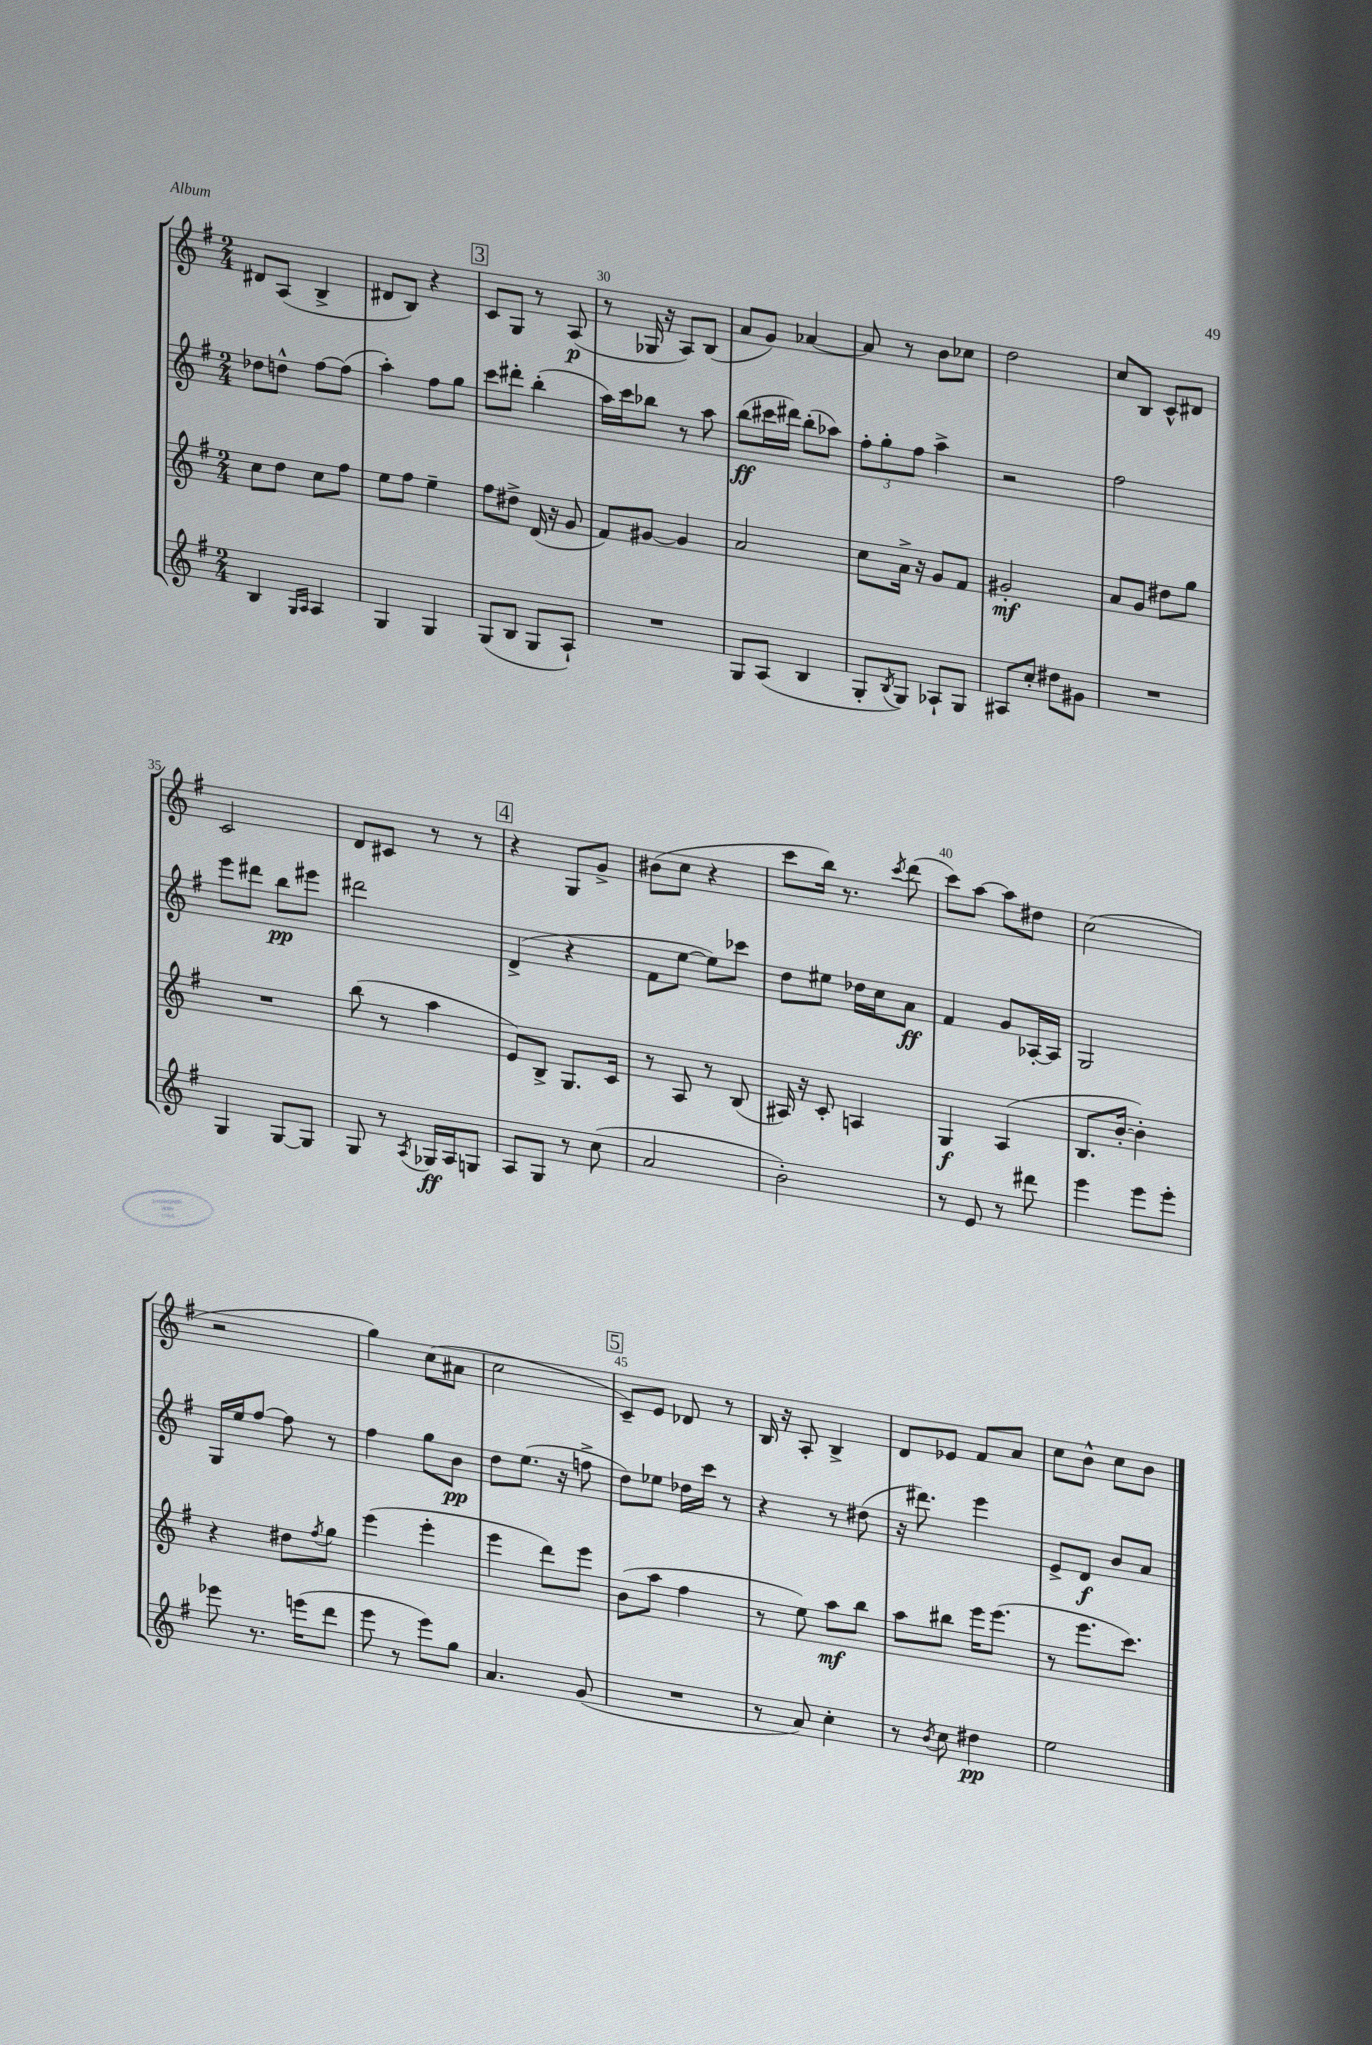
<<
\new StaffGroup <<
\new Staff = "s0" {
    \clef treble \key g \major \numericTimeSignature \time 2/4
    dis'8 a8( b4-> |
    dis'8 b8) r4 |
    \mark \markup { \box "3" } c'8 g8 r8 a8\p( |
    r8 ges16 r16 a8) b8( |
    a'8 g'8) aes'4~ |
    aes'8 r8 b'8 ces''8 |
    d''2 |
    c''8 b8 c'8-^ dis'8 |
    c'2 |
    d'8 cis'8 r8 r8 |
    \mark \markup { \box "4" } r4 g8 g'8-> |
    bis'8( c''8 r4 |
    c'''8 b''16) r8. \acciaccatura { c'''8 } d'''8( |
    c'''8) a''8~ a''8 dis''8 |
    c''2( |
    r2 |
    g''4) c''8( ais'8 |
    c''2 |
    \mark \markup { \box "5" } c'8--) e'8 des'8 r8 |
    b16 r16 a8-. b4-> |
    d'8 ees'8 fis'8 a'8 |
    c''8 b'8-^ c''8 b'8 \bar "|." |
}
\new Staff = "s1" {
    \clef treble \key g \major \numericTimeSignature \time 2/4
    des''8 d''8-^ fis''8~ fis''8( |
    a''4-.) fis''8 g''8 |
    \mark \markup { \box "3" } c'''8 dis'''8-. b''4-.( |
    a''16) c'''16 bes''8 r8 a''8 |
    b''8\ff( cis'''16 dis'''16) b''8-.( aes''8) |
    \tuplet 3/2 { fis''8-. g''8-. fis''8 } a''4-> |
    r2 |
    fis''2 |
    e'''8 dis'''8 b''8\pp eis'''8 |
    dis'''2 |
    \mark \markup { \box "4" } d'4->( r4 |
    fis'8 e''8~ e''8) ces'''8 |
    d''8 eis''8 des''16 c''16 a'8\ff |
    fis'4 g'8 aes16~-. aes16 |
    g2 |
    g16 e''16 fis''8~ fis''8 r8 |
    fis''4 g''8 b'8\pp |
    d''8 e''8.( r16 f''8-> |
    \mark \markup { \box "5" } d''8) ees''8 des''16 c'''16 r8 |
    r4 r8 dis''8( |
    r16 dis'''8.) e'''4 |
    e'8-> d'8\f b'8 a'8 \bar "|." |
}
\new Staff = "s2" {
    \clef treble \key g \major \numericTimeSignature \time 2/4
    c''8 d''8 c''8 fis''8 |
    e''8 fis''8 e''4-- |
    \mark \markup { \box "3" } fis''8 dis''8-> d'16( r16 g'8 |
    fis'8) gis'8~ gis'4 |
    a'2 |
    c''8 a'16-> r16 g'8 fis'8 |
    gis'2-.\mf |
    a'8 g'8 dis''8 g''8 |
    R2 |
    b''8( r8 a''4 |
    \mark \markup { \box "4" } e'8) b8-> g8. c'16 |
    r8 a8 r8 b8( |
    ais16) r16 c'8-. a4 |
    g4\f a4( |
    b8. b'16~-. b'4-.) |
    r4 dis''8 \acciaccatura { fis''8 } g''8 |
    e'''4( e'''4-. |
    e'''4 d'''8) e'''8 |
    \mark \markup { \box "5" } b'8( a''8 fis''4 |
    r8 e''8) a''8\mf b''8 |
    a''8 bis''8 e'''16 e'''8.( |
    r8 e'''8. c'''8.) \bar "|." |
}
\new Staff = "s3" {
    \clef treble \key g \major \numericTimeSignature \time 2/4
    b4 \grace { g16 a16 } a4 |
    g4 g4 |
    \mark \markup { \box "3" } g8( b8 g8 a8-!) |
    R2 |
    g8 a8( b4 |
    g8-. \acciaccatura { b8 } g8) aes8-! g8 |
    ais8 c''8-. dis''8 gis'8 |
    R2 |
    g4 g8~ g8 |
    g8 r8 \acciaccatura { a8 } ges16\ff a16 g8 |
    \mark \markup { \box "4" } a8 g8 r8 c''8( |
    a'2 |
    b'2-.) |
    r8 e'8 r8 dis'''8 |
    e'''4 e'''8 e'''8-. |
    ees'''8 r8. e'''16( d'''8 |
    e'''8 r8 e'''8) g''8 |
    a'4. g'8( |
    \mark \markup { \box "5" } R2 |
    r8 a'8) c''4-. |
    r8 \acciaccatura { b'8 } c''8 dis''4\pp |
    e''2 \bar "|." |
}
>>
>>
\layout { \context { \Score currentBarNumber = #27 \override BarNumber.break-visibility = ##(#f #t #t) barNumberVisibility = #(every-nth-bar-number-visible 5) } }
